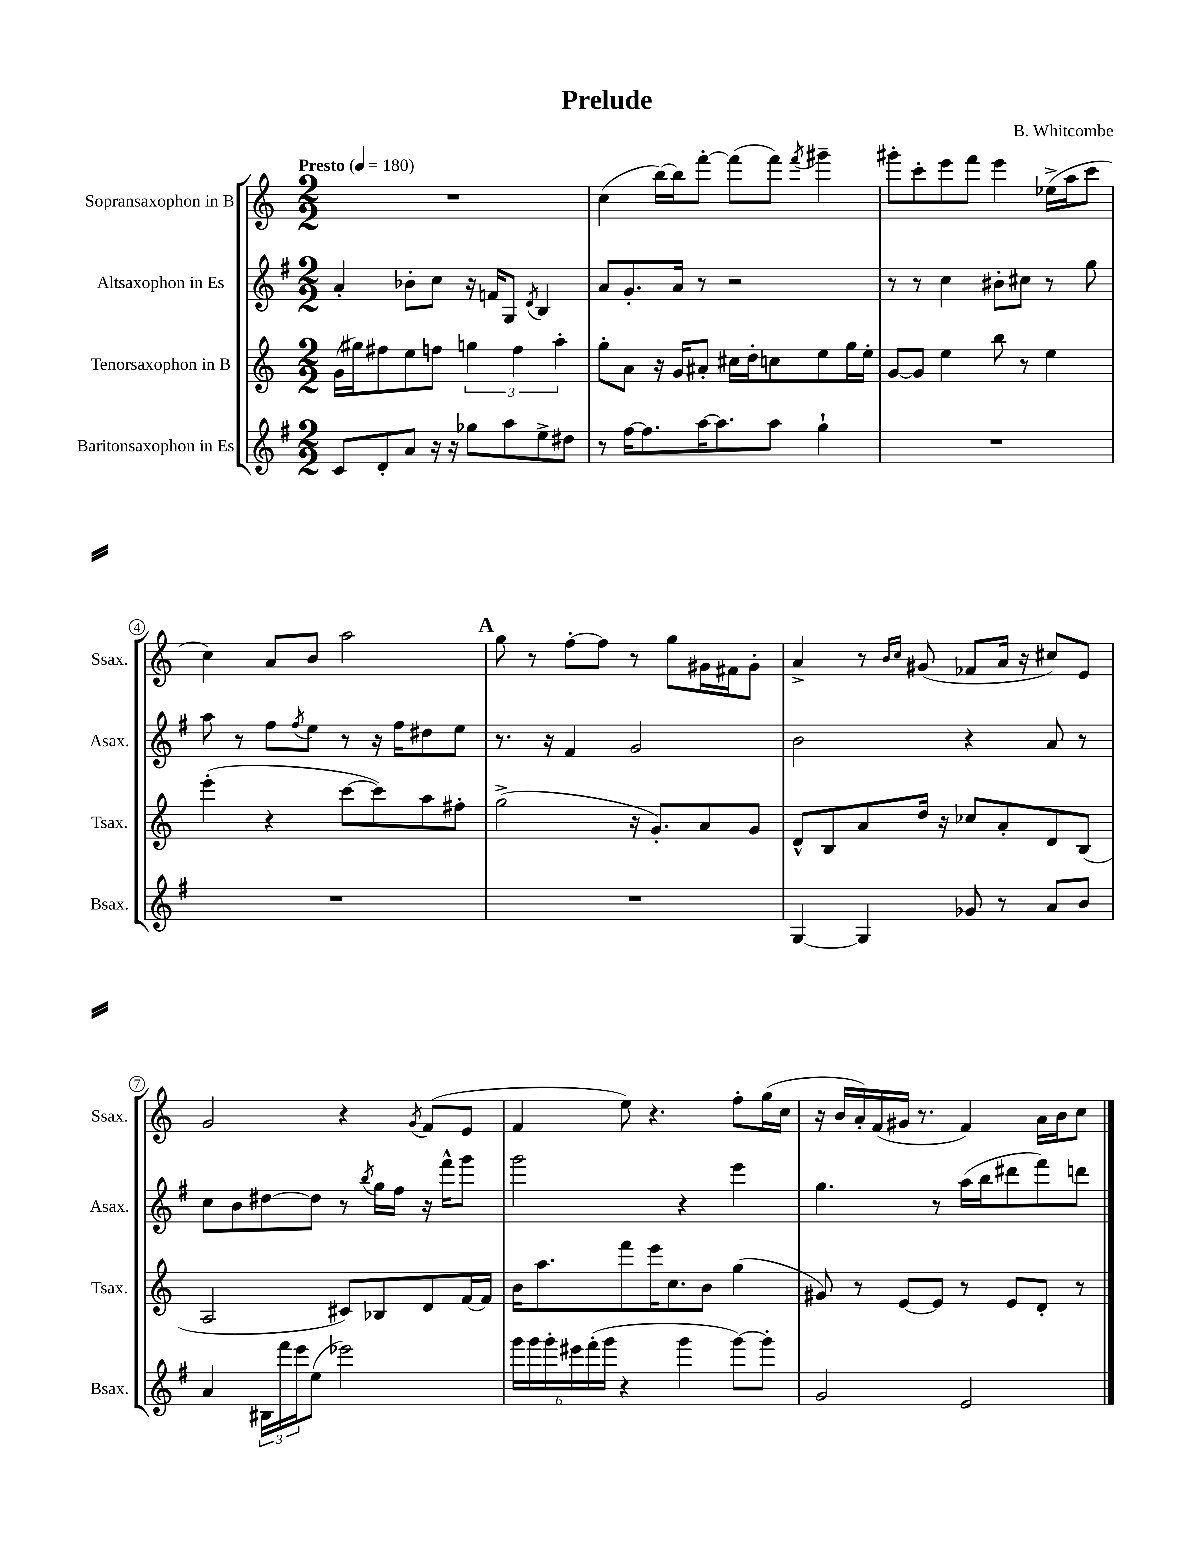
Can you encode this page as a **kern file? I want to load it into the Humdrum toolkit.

**kern	**kern	**kern	**kern
*part4	*part3	*part2	*part1
*staff4	*staff3	*staff2	*staff1
*I"Baritonsaxophon in Es	*I"Tenorsaxophon in B	*I"Altsaxophon in Es	*I"Sopransaxophon in B
*I'Bsax.	*I'Tsax.	*I'Asax.	*I'Ssax.
*clefG2	*clefG2	*clefG2	*clefG2
*k[f#]	*k[]	*k[f#]	*k[]
*M2/2	*M2/2	*M2/2	*M2/2
*MM180	*MM180	*MM180	*MM180
=1	=1	=1	=1
!	!	!	!LO:TX:a:B:t=Presto
8c/L	(16g\LL	4a'/	1r
.	16gg#X\J)	.	.
8d'/	8ff#X\	.	.
8a/J	8ee\	8b-X'\L	.
16r	8ffn\J	8cc\J	.
16r	.	.	.
8gg-X\L	6ggn\	16r	.
.	.	16fn/KL	.
8aa\	.	8G/J	.
.	6ff\	.	.
.	.	8qd/	.
8ee^\	.	4B/	.
.	6aa'\	.	.
8dd#X\J	.	.	.
=2	=2	=2	=2
8r	8gg'\L	8a/L	(4cc\
[16ff#\KL	8a\J	8.g'/	.
8.ff#\]	.	.	.
.	16r	.	[16bb\LL)
.	16g/KL	16a/Jk	16bb\J]
[16aa\K	8a#X'/J	8r	[8fff'\J
8.aa\]	.	.	.
.	16cc#X\LL	2r	(8fff\L]
.	16dd'\J	.	.
8aa\J	8ccn\	.	8fff\J)
.	.	.	8qfff/
4gg`\	8ee\	.	4ggg#X~\
.	16gg\L	.	.
.	16ee'\JJ	.	.
=3	=3	=3	=3
1r	[8g/L	8r	8ggg#X'\L
.	8g/J]	8r	8ccc'\
.	4ee\	4cc\	8eee\
.	.	.	8fff\J
.	8bb\	8b#X'\L	4eee\
.	8r	8cc#X\J	.
.	4ee\	8r	(16ee-X^\LL
.	.	.	16aa\J
.	.	8gg\	8ccc\J
!!LO:LB:g=z
=4	=4	=4	=4
1r	(4eee'\	8aa\	4cc\)
.	.	8r	.
.	4r	8ff#\L	8a/L
.	.	8qff#/	.
.	.	8ee\J	8b/J
.	[8ccc\L	8r	2aa\
.	8ccc\])	16r	.
.	.	16ff#\KL	.
.	8aa\	8dd#X\	.
.	8ff#X'\J	8ee\J	.
!!LO:REH:place=s1:t=A
=5	=5	=5	=5
1r	(2gg^\	8.r	8gg\
.	.	.	8r
.	.	16r	.
.	.	4f#/	[8ff'\L
.	.	.	8ff\J]
.	16r	2g/	8r
.	8.g'/L)	.	.
.	.	.	8gg\L
.	8a/	.	16g#X\L
.	.	.	16f#X\J
.	8g/J	.	8g#'\J
=6	=6	=6	=6
[4G/	8d^^/L	2b\	4a^/
.	8B/	.	.
4G/]	8a/	.	8r
.	.	.	16qqb/LL
.	.	.	16qqcc/JJ
.	16dd/Jk	.	(8g#X/
.	16r	.	.
8g-X/	8cc-X/L	4r	8f-X/L
8r	8a'/	.	16a/Jk
.	.	.	16r
8a/L	8d/	8a/	8cc#X/L)
8b/J	(8B/J	8r	8e/J
!!LO:LB:g=z
=7	=7	=7	=7
4a/	2A/	8cc\L	2g/
.	.	8b\	.
24B#X\LL	.	[8dd#X\	.
24fff#\	.	.	.
24eee\J	.	.	.
(8ee\J	.	8dd#\J]	.
2eee-X\)	8c#X/L)	8r	4r
.	.	8qbb/	.
.	8B-X/	16gg\LL	.
.	.	16ff#\JJ	.
.	.	.	8qg/
.	8d/	16r	(8f/L
.	.	16fff#^^\KL	.
.	[16f/L	8ggg\J	8e/J
.	16f/JJ]	.	.
=8	=8	=8	=8
24ggg\LL	16b\KL	2ggg\	4f/
24ggg\	.	.	.
.	8.aa\	.	.
24ggg'\	.	.	.
24eee#X\	.	.	.
(24fff#'\	.	.	.
24ggg\JJ	.	.	.
4r	8fff\	.	8ee\)
.	16eee\K	.	4.r
.	8.cc\	.	.
4ggg\	.	4r	.
.	8b\J	.	.
[8ggg\L)	(4gg\	4eee\	8ff'\L
8ggg'\J]	.	.	(16gg\L
.	.	.	16cc\JJ
=9	=9	=9	=9
2g/	8g#X/)	4.gg\	16r
.	.	.	16b/LL
.	8r	.	16a'/)
.	.	.	(16f/
.	[8e/L	.	16g#X/JJ
.	.	.	8.r
.	8e/J]	8r	.
2e/	8r	(16aa\LL	4f/)
.	.	16bb\J	.
.	8e/L	8ddd#X\	.
.	8d'/J	8fff#\)	16a\LL
.	.	.	16b\J
.	8r	8dddn\J	8cc\J
==	==	==	==
*-	*-	*-	*-
